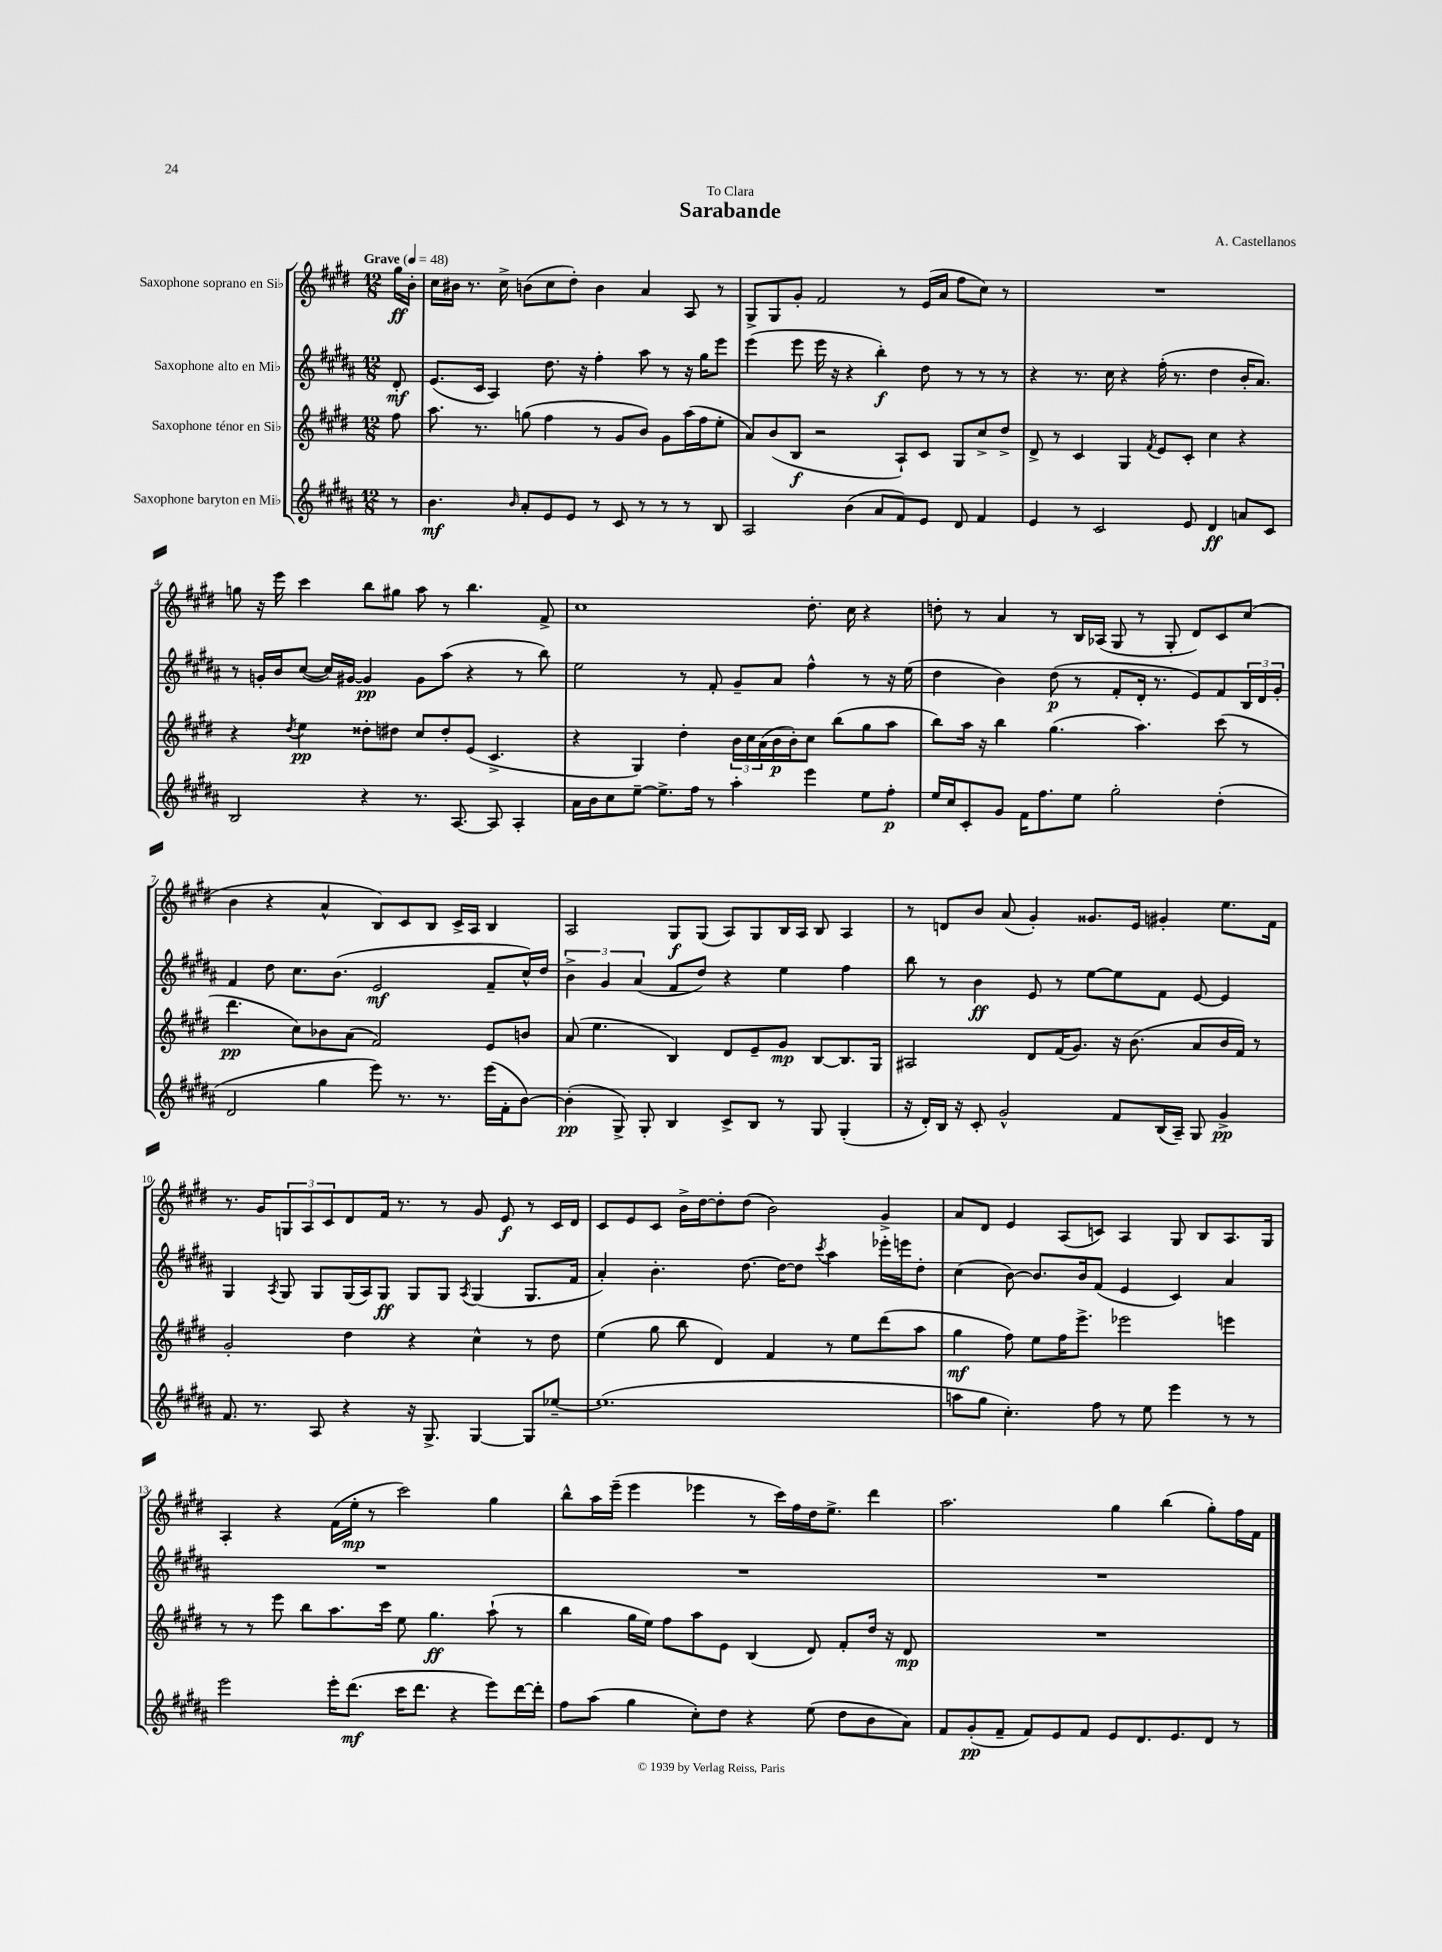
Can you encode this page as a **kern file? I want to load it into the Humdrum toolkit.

**kern	**kern	**kern	**kern
*staff4	*staff3	*staff2	*staff1
*clefG2	*clefG2	*clefG2	*clefG2
*k[f#c#g#d#a#]	*k[f#c#g#d#]	*k[f#c#g#d#a#]	*k[f#c#g#d#]
*M12/8	*M12/8	*M12/8	*M12/8
*MM48	*MM48	*MM48	*MM48
8r	8ff#	8d#'	16gg#
.	.	.	16b'
=	=	=	=
4.b	8.aa	(8.e	16cc#
.	.	.	16b#
.	.	.	8.r
.	8.r	16c#	.
.	.	4A#)	.
.	.	.	16cc#^
16qqb	.	.	.
8a#'	(8gg	.	(8b
8e	4ff#	8.dd#	8cc#
8e	.	.	8dd#')
.	.	16r	.
8r	8r	4ff#'	4b
8c#	8g#	.	.
8r	8b)	8aa#	4a
8r	8g#	8r	.
8r	(16aa	16r	8A
.	16ff#	16gg#	.
8B	8ee'	8eee	8r
=	=	=	=
2A#	8a)	(4eee	8G#^
.	(8b	.	8G#
.	8B	8eee	8g#'
.	2r	16eee	2f#
.	.	16r	.
(4b	.	4r	.
8a#	.	4bb')	.
8f#)	8A`)	.	8r
8e	8c#	8dd#	(16e
.	.	.	16a
8d#	8G#	8r	8ff#
4f#	8cc#^	8r	8cc#)
.	8dd#^	8r	8r
=	=	=	=
4e	8d#^	4r	1.r
.	8r	.	.
8r	4c#	8.r	.
2c#	.	.	.
.	.	16cc#	.
.	4G#	4r	.
.	8qf#	.	.
.	8e	(16ff#'	.
.	.	8.r	.
8e	8c#'	.	.
4d#	4cc#	4dd#	.
8a	4r	16b'	.
.	.	8.a#)	.
8c#	.	.	.
=	=	=	=
2B	4r	8r	8gg
.	.	16g'	16r
.	.	16b	16eee
.	8qdd#	.	.
.	4ee	([8cc#	4ccc#
.	.	16cc#])	.
.	.	[16g#	.
4r	8dd##'	4g#]	8bb
.	8dd#	.	8gg#
8.r	8cc#	8g#	8aa
.	8dd#'	(8aa#	8r
[8.A#	.	.	.
.	(8e	4r	4.bb
8A#]	4.c#^	.	.
4A#'	.	8r	.
.	.	8bb)	8f#^
=	=	=	=
16a#	4r	2ee	1cc#
16b	.	.	.
8cc#	.	.	.
[8ee~	4G#)	.	.
8.ee^]	.	.	.
.	4dd#'	8r	.
16ff#	.	.	.
8r	.	8f#'	.
4aa#'	24b	8g#~	.
.	24cc#	.	.
.	(24a	.	.
.	16b	8a#	.
.	16b')	.	.
4eee	8cc#	4ff#^^	8.dd#'
.	(8bb	.	.
.	.	.	16cc#
8ee	8gg#	8r	4r
8ff#'	8aa	16r	.
.	.	(16ee	.
=	=	=	=
16ee	8bb)	4dd#	8dd'
16cc#	.	.	.
8c#'	16aa	.	8r
.	16r	.	.
8g#	4bb	4b)	4a
16f#	.	.	.
8.ff#	.	.	.
.	(4.gg#	(8dd#	8r
8ee	.	8r	16B
.	.	.	(16A-
2gg#'	.	8f#'	8G#
.	4.aa)	16d#'	8r
.	.	8.r	.
.	.	.	8G#'
.	.	8e)	8d#)
(4dd#'	(8ccc#	8f#	8c#
.	8r	24B	(8cc#
.	.	24d#	.
.	.	24g#'	.
=	=	=	=
2d#	4.ddd#	4f#	4b
.	.	8dd#	4r
.	8cc#)	8.cc#	.
4gg#	8b-	.	4a^^
.	.	(8.b	.
.	(8a	.	.
8eee)	2f#)	2e	8B)
8.r	.	.	8c#
.	.	.	8B
8.r	.	.	.
.	.	.	16c#^
.	.	.	16A
(16eee	8e	8f#~	4B
16f#'	.	.	.
[8b)	8b	16cc#^^)	.
.	.	16dd#	.
=	=	=	=
(4b']	(8a	6b^	2A
.	4.ee	.	.
.	.	6g#	.
8G#^)	.	.	.
.	.	(6a#	.
8G#'	.	.	.
4B	4B)	8f#	8G#
.	.	8dd#)	(8G#
8c#^	8d#	4r	8A)
8B	8e~	.	8G#
8r	8g#	4ee	16B
.	.	.	16A
8G#	[8B	.	8B
(4G#'	8.B]	4ff#	4A
.	16G#	.	.
=	=	=	=
16r	2A#	8bb	8r
16d#')	.	.	.
16B	.	8r	8d
16r	.	.	.
8c#'	.	4b	8b
2g#^^	.	.	(8a
.	8d#	8e	4g#')
.	(16f#	8r	.
.	8.g#)	.	.
.	.	[8ee	8.g##
8f#	16r	8ee]	.
.	(8.b	.	16e
(16B	.	8f#	4g#'
16A#~)	.	.	.
8G#	8a	[8e	.
4g#^	16b	4e]	8.ee
.	16f#)	.	.
.	8r	.	.
.	.	.	16f#
=	=	=	=
8.f#	2g#'	4G#	8.r
8.r	.	.	16g#
.	.	8qA#	.
.	.	8G#	12G
.	.	.	12A
8A#	.	8G#	.
.	.	.	12c#
4r	4dd#	(16G#	8d#
.	.	16A#)	.
.	.	8G#	16f#
.	.	.	8.r
16r	4r	8G#	.
8.G#^	.	.	.
.	.	8G#	8r
.	.	8qA#	.
[4G#	4cc#^^	(4G#	8g#
.	.	.	8e
8G#]	8r	8.G#	8r
[8ee-~	8dd#	.	16c#
.	.	16f#	16d#
=	=	=	=
(1.ee-]	(4ee	4a#')	8c#
.	.	.	8e
.	8gg#	4.b'	8c#
.	8bb	.	16b^
.	.	.	[16dd#
.	4d#)	.	8dd#']
.	.	[8.dd#	(8dd#
.	4f#	.	2b)
.	.	16dd#_	.
.	.	8dd#]	.
.	.	8qccc#	.
.	8r	4aa#	.
.	8ee	.	.
.	(8ddd#	16eee-'	4g#^
.	.	16eee	.
.	8aa	8dd#'	.
=	=	=	=
8aa	4gg#	(4cc#	8a
8gg#	.	.	8d#
4.cc#')	8ff#)	[8b)	4e
.	8ee	8.b]	.
.	16ff#	.	(8A
.	8.eee^	16b	.
8ff#	.	(8f#	8c)
8r	2eee-	4e	4A
8ee	.	.	.
4eee	.	4c#)	8G#
.	.	.	8B
8r	4eee	4a#	8.A
8r	.	.	.
.	.	.	16G#
=	=	=	=
2eee	8r	1.r	4A'
.	8r	.	.
.	8eee	.	4r
.	8bb	.	.
16eee'	8.aa	.	(16f#
(8.ddd#	.	.	16ee'
.	.	.	8r
.	16ccc#	.	.
16ccc#	8ee	.	2ccc#)
8.ddd#	.	.	.
.	4.gg#	.	.
4r	.	.	.
8eee)	(8aa`	.	4gg#
[16ddd#	8r	.	.
16ddd#']	.	.	.
=	=	=	=
8ff#	4bb	1.r	8bb^^
(8aa#	.	.	16aa
.	.	.	(16eee~
4gg#	16gg#	.	4eee
.	16ee)	.	.
.	8ff#	.	.
8cc#')	8aa	.	4eee-
8dd#	8e	.	.
4r	(4B	.	8r
.	.	.	16ccc#)
.	.	.	16ff#
(8ee	8d#)	.	16dd#
.	.	.	8.ee^
8dd#	8f#'	.	.
8b	16dd#	.	4ddd#
.	16r	.	.
8a#)	8d#	.	.
=	=	=	=
8f#	1.r	1.r	2.aa
(8g#'	.	.	.
8f#~	.	.	.
8f#)	.	.	.
8e	.	.	.
8f#	.	.	.
8e	.	.	4gg#
8.d#	.	.	.
.	.	.	(4bb
8.e	.	.	.
8d#	.	.	8gg#')
8r	.	.	16ff#
.	.	.	16f#
==	==	==	==
*-	*-	*-	*-
